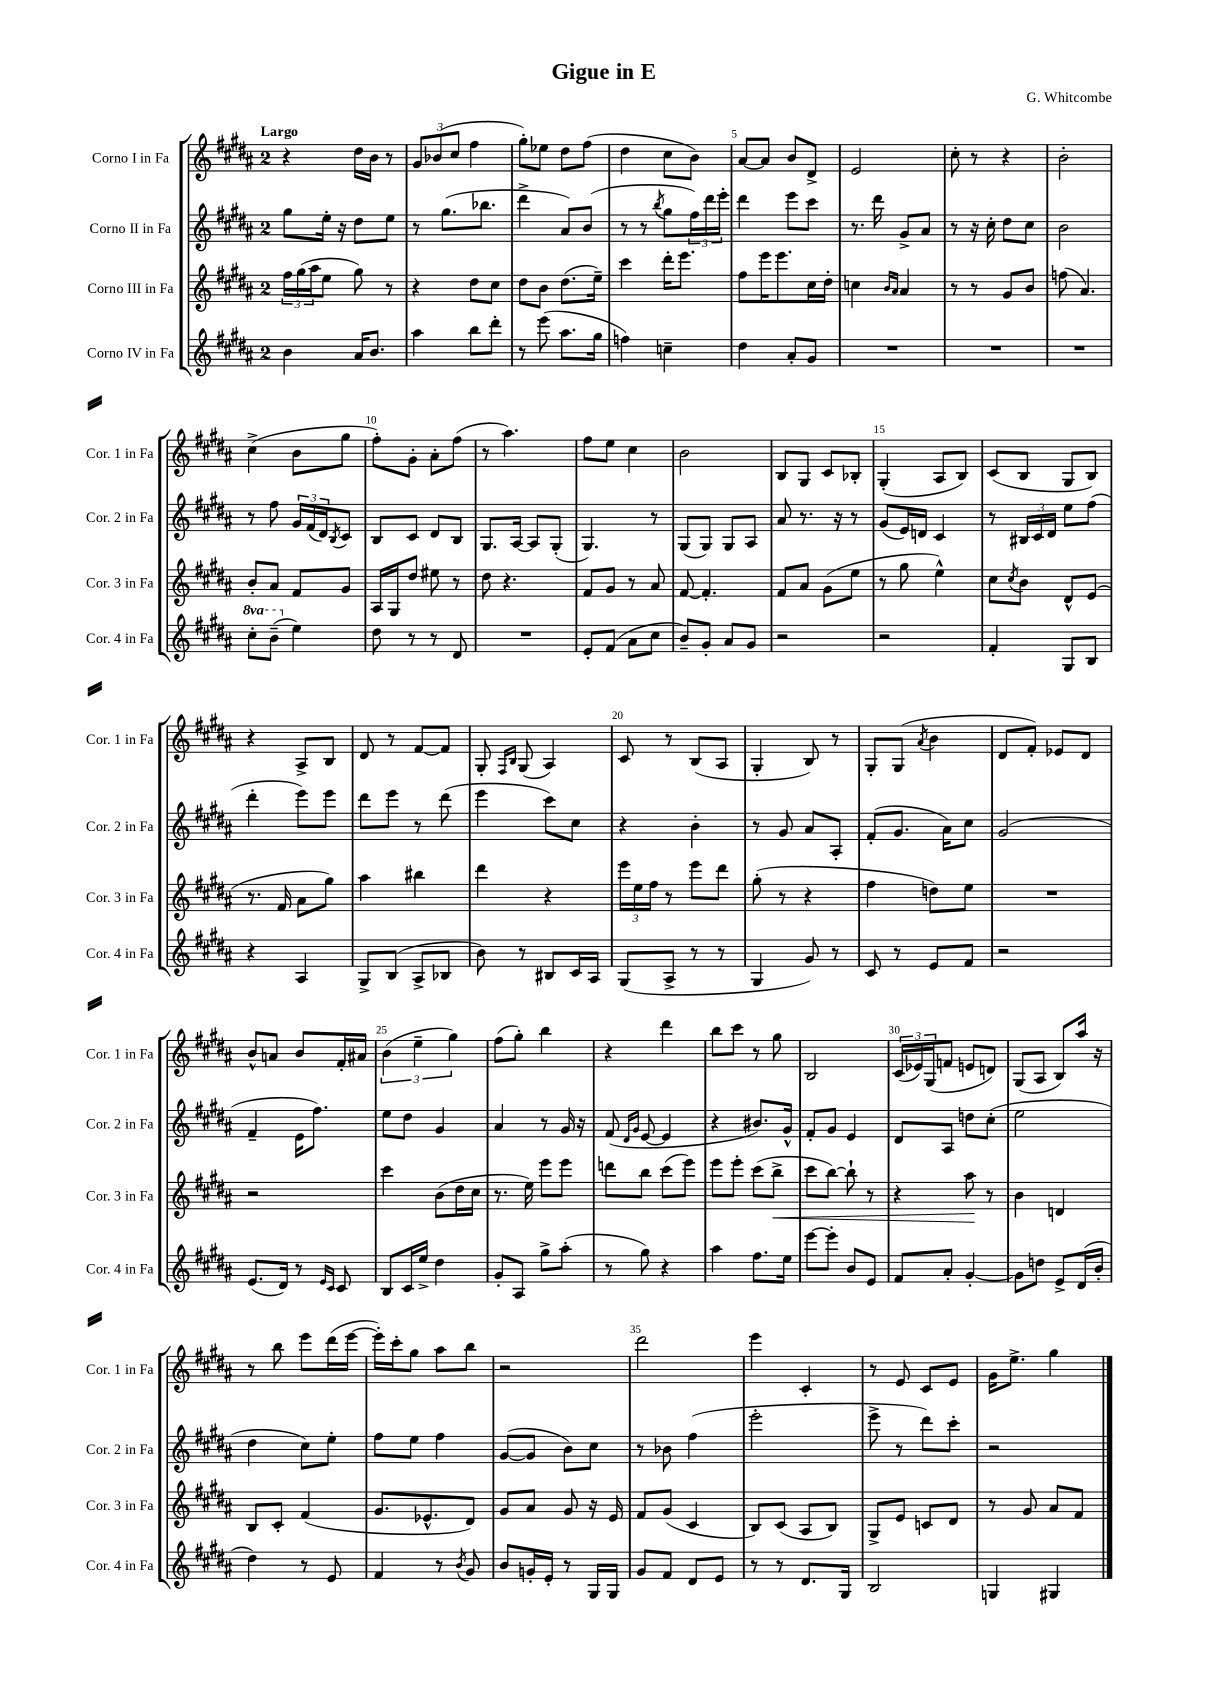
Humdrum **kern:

**kern	**kern	**dynam	**kern	**kern
*part4	*part3	*part3	*part2	*part1
*staff4	*staff3	*staff3	*staff2	*staff1
*I"Corno IV in Fa	*I"Corno III in Fa	*	*I"Corno II in Fa	*I"Corno I in Fa
*I'Cor. 4 in Fa	*I'Cor. 3 in Fa	*	*I'Cor. 2 in Fa	*I'Cor. 1 in Fa
*clefG2	*clefG2	*	*clefG2	*clefG2
*k[f#c#g#d#a#]	*k[f#c#g#d#a#]	*	*k[f#c#g#d#a#]	*k[f#c#g#d#a#]
*M2/4	*M2/4	*	*M2/4	*M2/4
=1	=1	=1	=1	=1
!	!	!	!	!LO:TX:a:B:t=Largo
4b\	24ff#\LL	.	8gg#\L	4r
.	(24gg#\	.	.	.
.	24aa#\J	.	.	.
.	8ee\J	.	16ee'\Jk	.
.	.	.	16r	.
16a#/KL	8gg#\)	.	8dd#\L	16dd#\LL
8.b/J	.	.	.	16b\JJ
.	8r	.	8ee\J	8r
=2	=2	=2	=2	=2
4aa#\	4r	.	8r	12g#/L
.	.	.	.	(12b-X/
.	.	.	(8.gg#\L	.
.	.	.	.	12cc#/J
8bb\L	8dd#\L	.	.	4ff#\
.	.	.	8.bb-X\J	.
8ddd#'\J	8cc#\J	.	.	.
=3	=3	=3	=3	=3
8r	8dd#\L	.	4ddd#^\	8gg#'\L)
(8eee\	8b\J	.	.	8ee-X\J
8.aa#\L	(8.dd#\L	.	8a#/L)	8dd#\L
.	.	.	(8b/J	(8ff#\J
16gg#\Jk	16ee~\Jk)	.	.	.
=4	=4	=4	=4	=4
4ffn\)	4ccc#\	.	8r	4dd#\
.	.	.	8r	.
.	.	.	8qbb/	.
4ccn~\	16ddd#'\KL	.	8gg#\L	8cc#\L
.	8.eee\J	.	.	.
.	.	.	24ff#\L)	8b\J)
.	.	.	24ddd#\	.
.	.	.	24eee'\JJ	.
=5	=5	=5	=5	=5
4dd#\	8ff#\L	.	4ddd#\	[8a#/L
.	16eee\K	.	.	8a#/J]
.	8.eee\	.	.	.
8a#'/L	.	.	8eee\L	8b/L
8g#/J	16cc#\L	.	8ccc#\J	8d#^/J
.	16dd#'\JJ	.	.	.
=6	=6	=6	=6	=6
2r	4ccn\	.	8.r	2e/
.	.	.	16ddd#\	.
.	16qqb/LL	.	.	.
.	16qqa#/JJ	.	.	.
.	4a#/	.	8g#^/L	.
.	.	.	8a#/J	.
=7	=7	=7	=7	=7
2r	8r	.	8r	8cc#'\
.	8r	.	16r	8r
.	.	.	16cc#'\	.
.	8g#/L	.	8dd#\L	4r
.	8b/J	.	8cc#\J	.
=8	=8	=8	=8	=8
2r	(8ffn\	.	2b\	2b'\
.	4.a#/)	.	.	.
!!LO:LB:g=z
=9	=9	=9	=9	=9
*8va	*	*	*	*
8ccc#'\L	8b'/L	.	8r	(4cc#^\
(8bb~\J	8a#/J	.	8ff#\	.
*X8va	*	*	*	*
4ee\)	8f#/L	.	24g#/LL	8b\L
.	.	.	(24f#/	.
.	.	.	24d#/J)	.
.	.	.	8qB/	.
.	8g#/J	.	8c#/J	8gg#\J
=10	=10	=10	=10	=10
8dd#\	16A#/LL	.	8B/L	8ff#'\L)
.	16G#/J	.	.	.
8r	8dd#/J	.	8c#/J	8g#'\J
8r	8ee#X\	.	8d#/L	8a#'\L
8d#/	8r	.	8B/J	(8ff#\J
=11	=11	=11	=11	=11
2r	8dd#\	.	8.G#/L	8r
.	4.r	.	.	4.aa#\)
.	.	.	[16A#/Jk	.
.	.	.	8A#/L]	.
.	.	.	(8G#'/J	.
=12	=12	=12	=12	=12
8e'/L	8f#/L	.	4.G#/)	8ff#\L
(8f#/J	8g#/J	.	.	8ee\J
8a#\L	8r	.	.	4cc#\
8cc#\J	8a#/	.	8r	.
=13	=13	=13	=13	=13
8b~/L)	[8f#/	.	(8G#/L	2b\
8g#'/J	4.f#'/]	.	8G#/J)	.
8a#/L	.	.	8G#/L	.
8g#/J	.	.	8A#/J	.
=14	=14	=14	=14	=14
2r	8f#/L	.	8a#/	8B/L
.	8a#/J	.	8.r	8G#/J
.	(8g#\L	.	.	8c#/L
.	.	.	16r	.
.	8ee\J	.	8r	8B-X'/J
=15	=15	=15	=15	=15
2r	8r	.	(8g#/L	(4G#'/
.	8gg#\	.	16e/L)	.
.	.	.	16dn/JJ	.
.	4ee^^\)	.	4c#/	8A#/L
.	.	.	.	8B/J)
=16	=16	=16	=16	=16
4f#'/	8cc#\L	.	8r	(8c#/L
.	8qcc#/	.	.	.
.	8b\J	.	24B#X/LL	8B/J
.	.	.	24c#/	.
.	.	.	24d#/JJ	.
8G#/L	8d#^^/L	.	8ee\L	8G#/L
8B/J	(8e/J	.	(8ff#\J	8B/J)
!!LO:LB:g=z
=17	=17	=17	=17	=17
4r	8.r	.	4ddd#'\	4r
.	16f#/	.	.	.
4A#/	8a#\L	.	8eee\L)	8A#^/L
.	8gg#\J)	.	8eee\J	8B/J
=18	=18	=18	=18	=18
8G#^/L	4aa#\	.	8ddd#\L	8d#/
(8B/J	.	.	8eee\J	8r
8A#^/L	4bb#X\	.	8r	[8f#/L
8B-X/J	.	.	(8ddd#\	8f#/J]
=19	=19	=19	=19	=19
8b\)	4ddd#\	.	4eee\	8G#'/
.	.	.	.	16qqF#/LL
.	.	.	.	16qqB/JJ
8r	.	.	.	(8G#/
8B#X/L	4r	.	8ccc#\L)	4A#/)
16c#/L	.	.	8cc#\J	.
16A#/JJ	.	.	.	.
=20	=20	=20	=20	=20
(8G#/L	24eee\LL	.	4r	8c#/
.	24ee\	.	.	.
.	24ff#\JJ	.	.	.
8A#^/J	8r	.	.	8r
8r	8eee\L	.	4b'\	(8B/L
8r	8ddd#\J	.	.	8A#/J
=21	=21	=21	=21	=21
4G#/	(8gg#'\	.	8r	4G#'/
.	8r	.	8g#/	.
8g#/)	4r	.	8a#/L	8B/)
8r	.	.	8A#'/J	8r
=22	=22	=22	=22	=22
8c#/	4ff#\	.	(8f#'/L	8G#'/L
8r	.	.	8.g#/J	(8G#/J
.	.	.	.	8qa#/
8e/L	8ddn\L)	.	.	4b\
.	.	.	16a#\KL)	.
8f#/J	8ee\J	.	8cc#\J	.
=23	=23	=23	=23	=23
2r	2r	.	(2g#/	8d#/L
.	.	.	.	8f#'/J)
.	.	.	.	8e-X/L
.	.	.	.	8d#/J
!!LO:LB:g=z
=24	=24	=24	=24	=24
(8.e/L	2r	.	4f#~/	8b^^/L
.	.	.	.	8an/J
16d#/Jk)	.	.	.	.
8r	.	.	16e\KL	8b/L
.	.	.	8.ff#\J)	.
16qqe/LL	.	.	.	.
16qqc#/JJ	.	.	.	.
8c#/	.	.	.	16f#'/L
.	.	.	.	16a#X/JJ
=25	=25	=25	=25	=25
8B/L	4ccc#\	.	8ee\L	(6b\
16c#/L	.	.	8dd#\J	.
.	.	.	.	6ee~\
16ee^/JJ	.	.	.	.
4dd#\	(8b\L	.	4g#/	.
.	.	.	.	6gg#\)
.	16dd#\L	.	.	.
.	16cc#\JJ	.	.	.
=26	=26	=26	=26	=26
8g#'/L	8.r	.	4a#/	(8ff#\L
8A#/J	.	.	.	8gg#'\J)
.	16ee\)	.	.	.
8gg#^\L	8eee\L	.	8r	4bb\
(8aa#'\J	8eee\J	.	16g#/	.
.	.	.	16r	.
=27	=27	=27	=27	=27
8r	8dddn\L	.	(8f#/	4r
.	.	.	16qqd#/LL	.
.	.	.	16qqg#/JJ	.
8gg#\)	8bb\J	.	[8e/	.
4r	(8ccc#\L	.	4e/]	4ddd#\
.	8eee\J)	.	.	.
=28	=28	=28	=28	=28
4aa#\	8eee\L	.	4r	8bb\L
.	8eee'\J	.	.	8ccc#\J
8.ff#\L	(8ccc#\L	.	8.b#X/L)	8r
!	!	!LO:HP:b	!	!
.	8bb^\J	<	.	8gg#\
16ee\Jk	.	.	16g#^^/Jk	.
=29	=29	=29	=29	=29
[8eee\L	8ccc#\L	.	8f#'/L	2B/
8eee'\J]	[8bb\J)	.	8g#/J	.
8b/L	8bb`\]	.	4e/	.
8e/J	8r	.	.	.
=30	=30	=30	=30	=30
8f#/L	4r	.	8d#/L	(24c#/LL
.	.	.	.	24e-X/)
.	.	.	.	(24G#/J
8a#'/J	.	.	8A#/J	8fn/J
[4g#'/	8aa#\	.	8ddn\L	8en/L
.	8r	[	(8cc#'\J	8dn/J)
=31	=31	=31	=31	=31
8g#\L]	4b\	.	2ee\	(8G#/L
8ddn\J	.	.	.	8A#/J
8e^/L	4dn/	.	.	8B/L)
(16d#/L	.	.	.	16aa#/Jk
16b'/JJ	.	.	.	16r
!!LO:LB:g=z
=32	=32	=32	=32	=32
4dd#\)	8B/L	.	4dd#\	8r
.	8c#'/J	.	.	8bb\
8r	(4f#/	.	8cc#\L)	8eee\L
8e/	.	.	8ee'\J	(16ddd#\L
.	.	.	.	[16eee\JJ
=33	=33	=33	=33	=33
4f#/	8.g#/L	.	8ff#\L	16eee'\LL])
.	.	.	.	16ccc#'\J
.	.	.	8ee\J	8gg#\J
.	8.e-X^^/	.	.	.
8r	.	.	4ff#\	8aa#\L
8qb/	.	.	.	.
8g#/	8d#/J)	.	.	8bb\J
=34	=34	=34	=34	=34
8b/L	8g#/L	.	([8g#/L	2r
16gn'/L	8a#/J	.	8g#/J]	.
16e'/JJ	.	.	.	.
8r	8g#/	.	8b\L)	.
16G#/LL	16r	.	8cc#\J	.
16G#/JJ	16e/	.	.	.
=35	=35	=35	=35	=35
8g#/L	8f#/L	.	8r	2ddd#\
8f#/J	(8g#/J	.	8b-X\	.
8d#/L	4c#/	.	(4ff#\	.
8e/J	.	.	.	.
=36	=36	=36	=36	=36
8r	8B/L)	.	2eee'\	4eee\
8r	(8c#/J	.	.	.
8.d#/L	8A#/L	.	.	4c#'/
.	8B/J)	.	.	.
16G#/Jk	.	.	.	.
=37	=37	=37	=37	=37
2B/	8G#^/L	.	8eee^\	8r
.	8e/J	.	8r	8e/
.	8cn/L	.	8ddd#\L)	8c#/L
.	8d#/J	.	8ccc#'\J	8e/J
=38	=38	=38	=38	=38
4Gn/	8r	.	2r	16g#\KL
.	.	.	.	8.ee^\J
.	8g#/	.	.	.
4G#X/	8a#/L	.	.	4gg#\
.	8f#/J	.	.	.
==	==	==	==	==
*-	*-	*-	*-	*-
